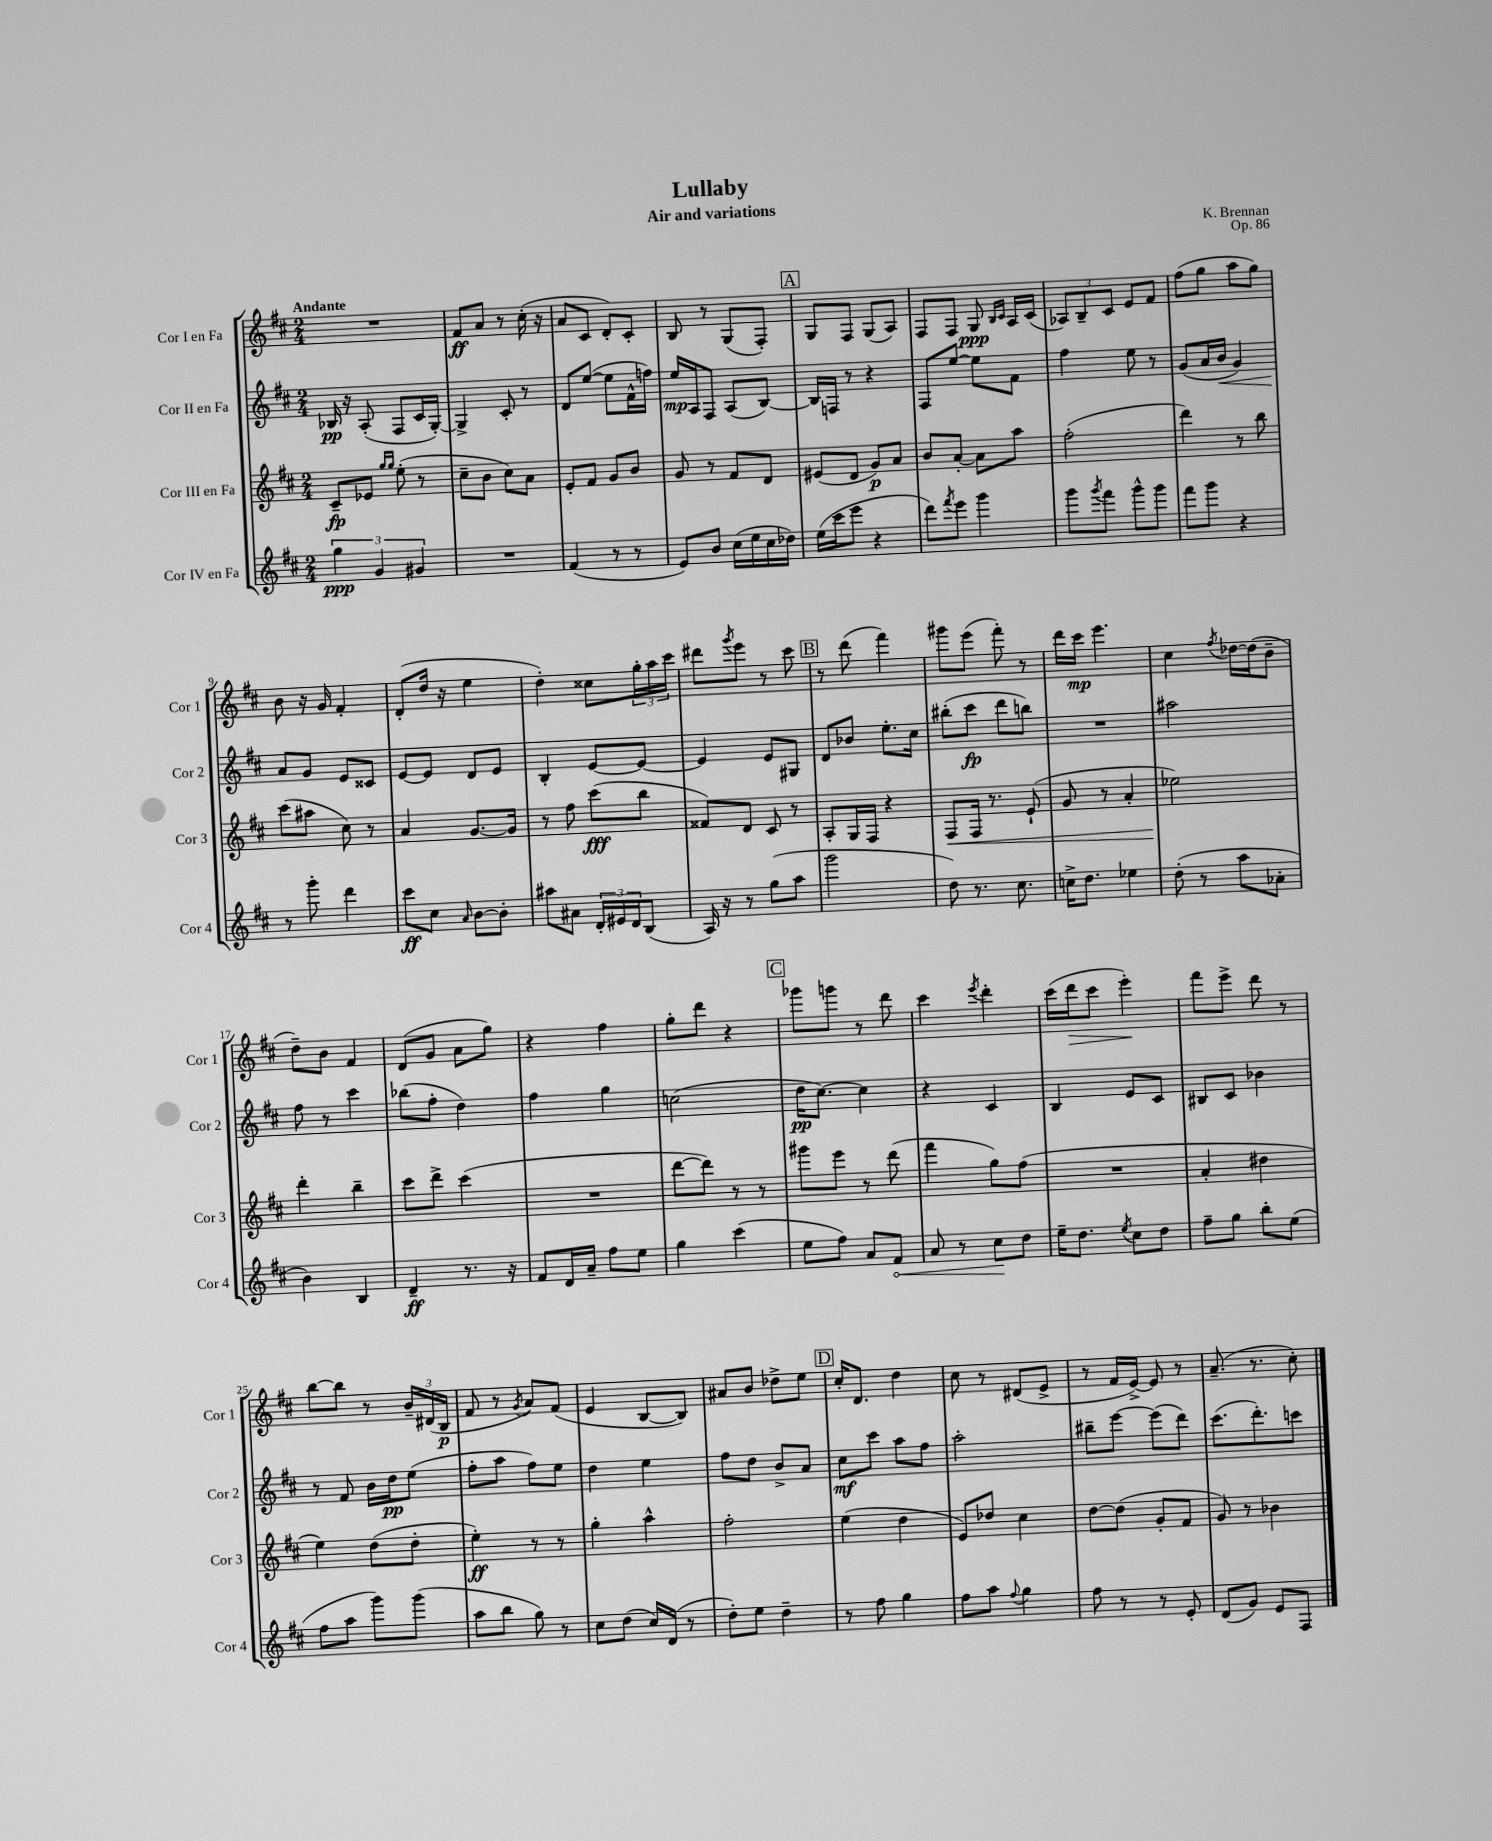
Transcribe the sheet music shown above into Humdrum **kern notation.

**kern	**dynam	**kern	**dynam	**kern	**dynam	**kern	**dynam
*part4	*part4	*part3	*part3	*part2	*part2	*part1	*part1
*staff4	*staff4	*staff3	*staff3	*staff2	*staff2	*staff1	*staff1
*I"Cor IV en Fa	*	*I"Cor III en Fa	*	*I"Cor II en Fa	*	*I"Cor I en Fa	*
*I'Cor 4	*	*I'Cor 3	*	*I'Cor 2	*	*I'Cor 1	*
*clefG2	*	*clefG2	*	*clefG2	*	*clefG2	*
*k[f#c#]	*	*k[f#c#]	*	*k[f#c#]	*	*k[f#c#]	*
*M2/4	*	*M2/4	*	*M2/4	*	*M2/4	*
=1	=1	=1	=1	=1	=1	=1	=1
!	!	!	!	!	!	!LO:TX:a:B:t=Andante	!
6gg\	ppp	8c#~/L	fp	16B-X/	pp	2r	.
.	.	.	.	16r	.	.	.
.	.	8e-X/J	.	(8A'/	.	.	.
6g/	.	.	.	.	.	.	.
.	.	16qqgg/LL	.	.	.	.	.
.	.	16qqgg/JJ	.	.	.	.	.
.	.	(8ee'\	.	8F#/L	.	.	.
6g#X/	.	.	.	.	.	.	.
.	.	8r	.	16c#/L	.	.	.
.	.	.	.	[16G'/JJ)	.	.	.
=2	=2	=2	=2	=2	=2	=2	=2
2r	.	8cc#~\L	.	4G^/]	.	8f#/L	ff
.	.	8b\J	.	.	.	8a/J	.
.	.	8cc#\L)	.	8c#'/	.	8r	.
.	.	8a\J	.	8r	.	(16cc#'\	.
.	.	.	.	.	.	16r	.
=3	=3	=3	=3	=3	=3	=3	=3
(4f#/	.	8e'/L	.	8d/L	.	8a/L	.
.	.	8f#/J	.	([8ee/J	.	8c#/J	.
8r	.	8g/L	.	8ee\L]	.	8d'/L)	.
8r	.	8b/J	.	16f#^^\L	.	8c#'/J	.
.	.	.	.	16ffn\JJ)	.	.	.
=4	=4	=4	=4	=4	=4	=4	=4
8e/L)	.	8g/	.	16ee/LL	mp	8B/	.
.	.	.	.	16A/J	.	.	.
8b/J	.	8r	.	8F#/J	.	8r	.
(16cc#\LL	.	8f#/L	.	(8A/L	.	(8G/L	.
16ee\	.	.	.	.	.	.	.
16cc#\	.	8d/J	.	[8B/J)	.	8F#'/J)	.
16dd-X\JJ)	.	.	.	.	.	.	.
!!LO:REH:place=s1:t=A
=5	=5	=5	=5	=5	=5	=5	=5
(16ee\LL	.	(8e#X/L	.	16B/LL]	.	8G/L	.
16ccc#\J	.	.	.	16Fn/JJ	.	.	.
8eee\J	.	8d/J	.	8r	.	8F#/J	.
4r	.	8g/L)	p	4r	.	(8G/L	.
.	.	8a/J	.	.	.	8A/J)	.
=6	=6	=6	=6	=6	=6	=6	=6
8ddd\L)	.	8b/L	.	8F#/L	.	8F#/L	.
8qfff#/	.	.	.	.	.	.	.
8eee\J	.	[8a'/J	.	[8ee/J	.	8F#/J	.
4ggg\	.	8a\L]	.	8ee\L]	.	8G/	ppp
.	.	.	.	.	.	16qqB/LL	.
.	.	.	.	.	.	16qqc#/JJ	.
.	.	8aa\J	.	8f#\J	.	16A/LL	.
.	.	.	.	.	.	(16c#/JJ	.
=7	=7	=7	=7	=7	=7	=7	=7
8ggg\L	.	(2ff#'\	.	4ff#\	.	12A-X/L)	.
.	.	.	.	.	.	12B~/	.
8qggg/	.	.	.	.	.	.	.
8fff#\J	.	.	.	.	.	.	.
.	.	.	.	.	.	12c#/J	.
8ggg^^\L	.	.	.	8ee\	.	8e/L	.
8ggg\J	.	.	.	8r	.	8f#/J	.
=8	=8	=8	=8	=8	=8	=8	=8
8fff#\L	.	4ddd\)	.	(8g/L	.	(8ff#\L	.
8ggg\J	.	.	.	16a/L	.	8gg\J	.
!	!	!	!	!	!LO:HP:b	!	!
.	.	.	.	16b/JJ	<	.	.
4r	.	8r	.	4g/)	.	8aa\L	.
.	.	8bb\	.	.	.	8gg\J)	.
!!LO:LB:g=z
=9	=9	=9	=9	=9	=9	=9	=9
8r	.	(8ccc#\L	.	8a/L	.	8b\	.
8ggg'\	.	8aa#X\J	.	8g/J	[	16r	.
.	.	.	.	.	.	16g/	.
4ddd\	.	8cc#\)	.	8e/L	.	4f#'/	.
.	.	8r	.	8c##X/J	.	.	.
=10	=10	=10	=10	=10	=10	=10	=10
8ccc#\L	ff	4a/	.	[8e/L	.	(8d'/L	.
8cc#\J	.	.	.	8e/J]	.	16dd/Jk	.
.	.	.	.	.	.	16r	.
16qqa/	.	.	.	.	.	.	.
[8b\L	.	[8.g/L	.	8d/L	.	4ee\	.
8b'\J]	.	.	.	8e/J	.	.	.
.	.	16g/Jk]	.	.	.	.	.
=11	=11	=11	=11	=11	=11	=11	=11
8aa#X\L	.	8r	.	4B'/	.	4dd'\)	.
8a#X\J	.	8ff#\	.	.	.	.	.
24d'/LL	.	(8ccc#\L	fff	[8e/L	.	8cc##X\L	.
24e#X/	.	.	.	.	.	.	.
24d/J	.	.	.	.	.	.	.
(8B/J	.	8bb\J	.	8e/J_	.	24gg'\L	.
.	.	.	.	.	.	24aa\	.
.	.	.	.	.	.	24ccc#\JJ	.
=12	=12	=12	=12	=12	=12	=12	=12
16A/)	.	8f##X/L)	.	4e/]	.	8ddd#X\L	.
16r	.	.	.	.	.	.	.
.	.	.	.	.	.	8qggg/	.
8r	.	8d/J	.	.	.	8eee\J	.
(8gg\L	.	8c#/	.	8e/L	.	8r	.
8aa\J	.	8r	.	8G#X/J	.	8ccc#\	.
!!LO:REH:place=s1:t=B
=13	=13	=13	=13	=13	=13	=13	=13
2ggg\	.	8A'/L	.	8d/L	.	8r	.
.	.	16G/L	.	8b-X/J	.	(8ddd\	.
.	.	16F#/JJ	.	.	.	.	.
.	.	4r	.	8.ee'\L	.	4fff#\)	.
.	.	.	.	16cc#\Jk	.	.	.
=14	=14	=14	=14	=14	=14	=14	=14
!	!	!	!LO:HP:b	!	!	!	!
8dd\)	.	8F#/L	<	(8bb#X'\L	.	8ggg#X\L	.
8.r	.	16F#/Jk	.	8ccc#\J	fp	(8eee\J	.
.	.	8.r	.	.	.	.	.
.	.	.	.	8ddd\L	.	8fff#'\)	.
8.cc#\	.	.	.	.	.	.	.
.	.	(8e`/	.	8bbn\J)	.	8r	.
=15	=15	=15	=15	=15	=15	=15	=15
16ccn^\KL	.	8g/	.	2r	.	16ddd\LL	.
8.dd\J	.	.	.	.	.	16ccc#\JJ	mp
.	.	8r	.	.	.	4.eee\	.
4ee-X\	.	4a'/	.	.	.	.	.
=16	=16	=16	=16	=16	=16	=16	=16
(8dd'\	.	2ee-X\)	.	2aa#X\	.	4cc#\	.
8r	.	.	.	.	.	.	.
.	.	.	.	.	.	8qff#/	.
8aa\L	.	.	.	.	.	[16dd-X\LL	.
.	.	.	.	.	.	(16dd-\J]	.
8a-X'\J	.	.	.	.	.	8b~\J	.
.	.	.	[	.	.	.	.
!!LO:LB:g=z
=17	=17	=17	=17	=17	=17	=17	=17
4b\)	.	4ddd'\	.	8ff#\	.	8dd~\L)	.
.	.	.	.	8r	.	8b\J	.
4B/	.	4bb~\	.	4ccc#\	.	4f#/	.
=18	=18	=18	=18	=18	=18	=18	=18
4d~/	ff	8ccc#\L	.	(8bb-X\L	.	(8d/L	.
.	.	8ddd^\J	.	8ff#'\J	.	8g/J	.
8.r	.	(4ccc#\	.	4dd\)	.	8a\L	.
.	.	.	.	.	.	8gg\J)	.
16r	.	.	.	.	.	.	.
=19	=19	=19	=19	=19	=19	=19	=19
8f#/L	.	2r	.	4ff#\	.	4r	.
16d/L	.	.	.	.	.	.	.
16a~/JJ	.	.	.	.	.	.	.
8ff#\L	.	.	.	4gg\	.	4ff#\	.
8ee\J	.	.	.	.	.	.	.
=20	=20	=20	=20	=20	=20	=20	=20
4gg\	.	[8ddd\L	.	(2ccn\	.	8gg'\L	.
.	.	8ddd\J])	.	.	.	8ddd\J	.
(4ccc#\	.	8r	.	.	.	4r	.
.	.	8r	.	.	.	.	.
!!LO:REH:place=s1:t=C
=21	=21	=21	=21	=21	=21	=21	=21
8ee\L	.	8ggg#X\L	.	16dd\KL	pp	8ggg-X\L	.
.	.	.	.	[8.cc#\J)	.	.	.
8ff#\J)	.	8eee\J	.	.	.	8gggn\J	.
8a/L	.	8r	.	4cc#\]	.	8r	.
!	!LO:HP:b	!	!	!	!	!	!
8f#/J	<	(8ddd\	.	.	.	8ddd\	.
=22	=22	=22	=22	=22	=22	=22	=22
8a/	.	4fff#\	.	4r	.	4ccc#\	.
8r	.	.	.	.	.	.	.
.	.	.	.	.	.	8qeee/	.
8cc#\L	.	8gg\L)	.	4c#/	.	4ddd'\	.
8dd\J	[	(8ff#\J	.	.	.	.	.
=23	=23	=23	=23	=23	=23	=23	=23
16ee~\KL	.	2r	.	4B/	.	(16ccc#\LL	.
!	!	!	!	!	!	!	!LO:HP:b
8.dd\J	.	.	.	.	.	16ddd\J	>
.	.	.	.	.	.	8ccc#\J	.
8qee/	.	.	.	.	.	.	.
8cc#\L	.	.	.	8e/L	.	4eee'\)	.
8dd\J	.	.	.	8c#/J	.	.	.
.	.	.	.	.	.	.	]
=24	=24	=24	=24	=24	=24	=24	=24
8ff#~\L	.	4a'/	.	8B#X/L	.	8fff#\L	.
8gg\J	.	.	.	8c#/J	.	8eee^\J	.
8bb'\L	.	4dd#X\	.	4b-X\	.	8ddd\	.
(8ee\J	.	.	.	.	.	8r	.
!!LO:LB:g=z
=25	=25	=25	=25	=25	=25	=25	=25
8ff#\L	.	4ee\)	.	8r	.	[8bb\L	.
8aa\J	.	.	.	8f#/	.	8bb\J]	.
8ggg\L)	.	(8dd\L	.	16b\LL	.	8r	.
.	.	.	.	16dd\J	pp	.	.
(8ggg\J	.	8dd'\J	.	(8ee\J	.	24b~/LL	.
.	.	.	.	.	.	(24d#X/	.
.	.	.	.	.	.	24B/JJ	p
=26	=26	=26	=26	=26	=26	=26	=26
8aa\L	.	4ee'\)	ff	8ff#'\L	.	8f#/	.
8bb\J	.	.	.	8aa\J	.	8r	.
.	.	.	.	.	.	8qg/	.
8gg\)	.	8r	.	8ff#\L)	.	8a/L)	.
8r	.	8r	.	8ee\J	.	(8f#/J	.
=27	=27	=27	=27	=27	=27	=27	=27
8cc#\L	.	4gg'\	.	4dd\	.	4e/	.
(8dd\J	.	.	.	.	.	.	.
16cc#/LL)	.	4aa^^\	.	4ee\	.	[8B/L	.
(16d/JJ	.	.	.	.	.	.	.
8r	.	.	.	.	.	8B/J])	.
=28	=28	=28	=28	=28	=28	=28	=28
8dd'\L)	.	2ff#'\	.	8ff#\L	.	8a#X/L	.
8ee\J	.	.	.	8dd\J	.	8b/J	.
4dd~\	.	.	.	8b^/L	.	8dd-X^\L	.
.	.	.	.	8a/J	.	8ee\J	.
!!LO:REH:place=s1:t=D
=29	=29	=29	=29	=29	=29	=29	=29
8r	.	(4ee\	.	8cc#\L	mf	16cc#'/KL	.
.	.	.	.	.	.	8.d/J	.
8ff#\	.	.	.	8ccc#\J	.	.	.
4gg\	.	4dd\	.	8aa\L	.	4dd\	.
.	.	.	.	8ff#\J	.	.	.
=30	=30	=30	=30	=30	=30	=30	=30
8ff#\L	.	8e/L)	.	2aa'\	.	8cc#\	.
8aa\J	.	8dd-X/J	.	.	.	8r	.
8qqff#/	.	.	.	.	.	.	.
4gg\	.	4cc#\	.	.	.	(8d#X/L	.
.	.	.	.	.	.	8e^/J	.
=31	=31	=31	=31	=31	=31	=31	=31
8ff#\	.	[8dd\L	.	8bb#X~\L	.	8r	.
8r	.	(8dd\J]	.	[8eee\J	.	16f#/LL	.
.	.	.	.	.	.	[16e^/JJ)	.
8r	.	8g'/L	.	(8eee\L]	.	8e/]	.
8e'/	.	8f#/J	.	8ddd\J)	.	8r	.
=32	=32	=32	=32	=32	=32	=32	=32
(8d/L	.	8g/)	.	(8.ccc#\L	.	(8.a~/	.
8g/J)	.	8r	.	.	.	.	.
.	.	.	.	8.ddd'\)	.	8.r	.
8e/L	.	4b-X\	.	.	.	.	.
8F#/J	.	.	.	8cccn\J	.	8cc#'\)	.
==	==	==	==	==	==	==	==
*-	*-	*-	*-	*-	*-	*-	*-
